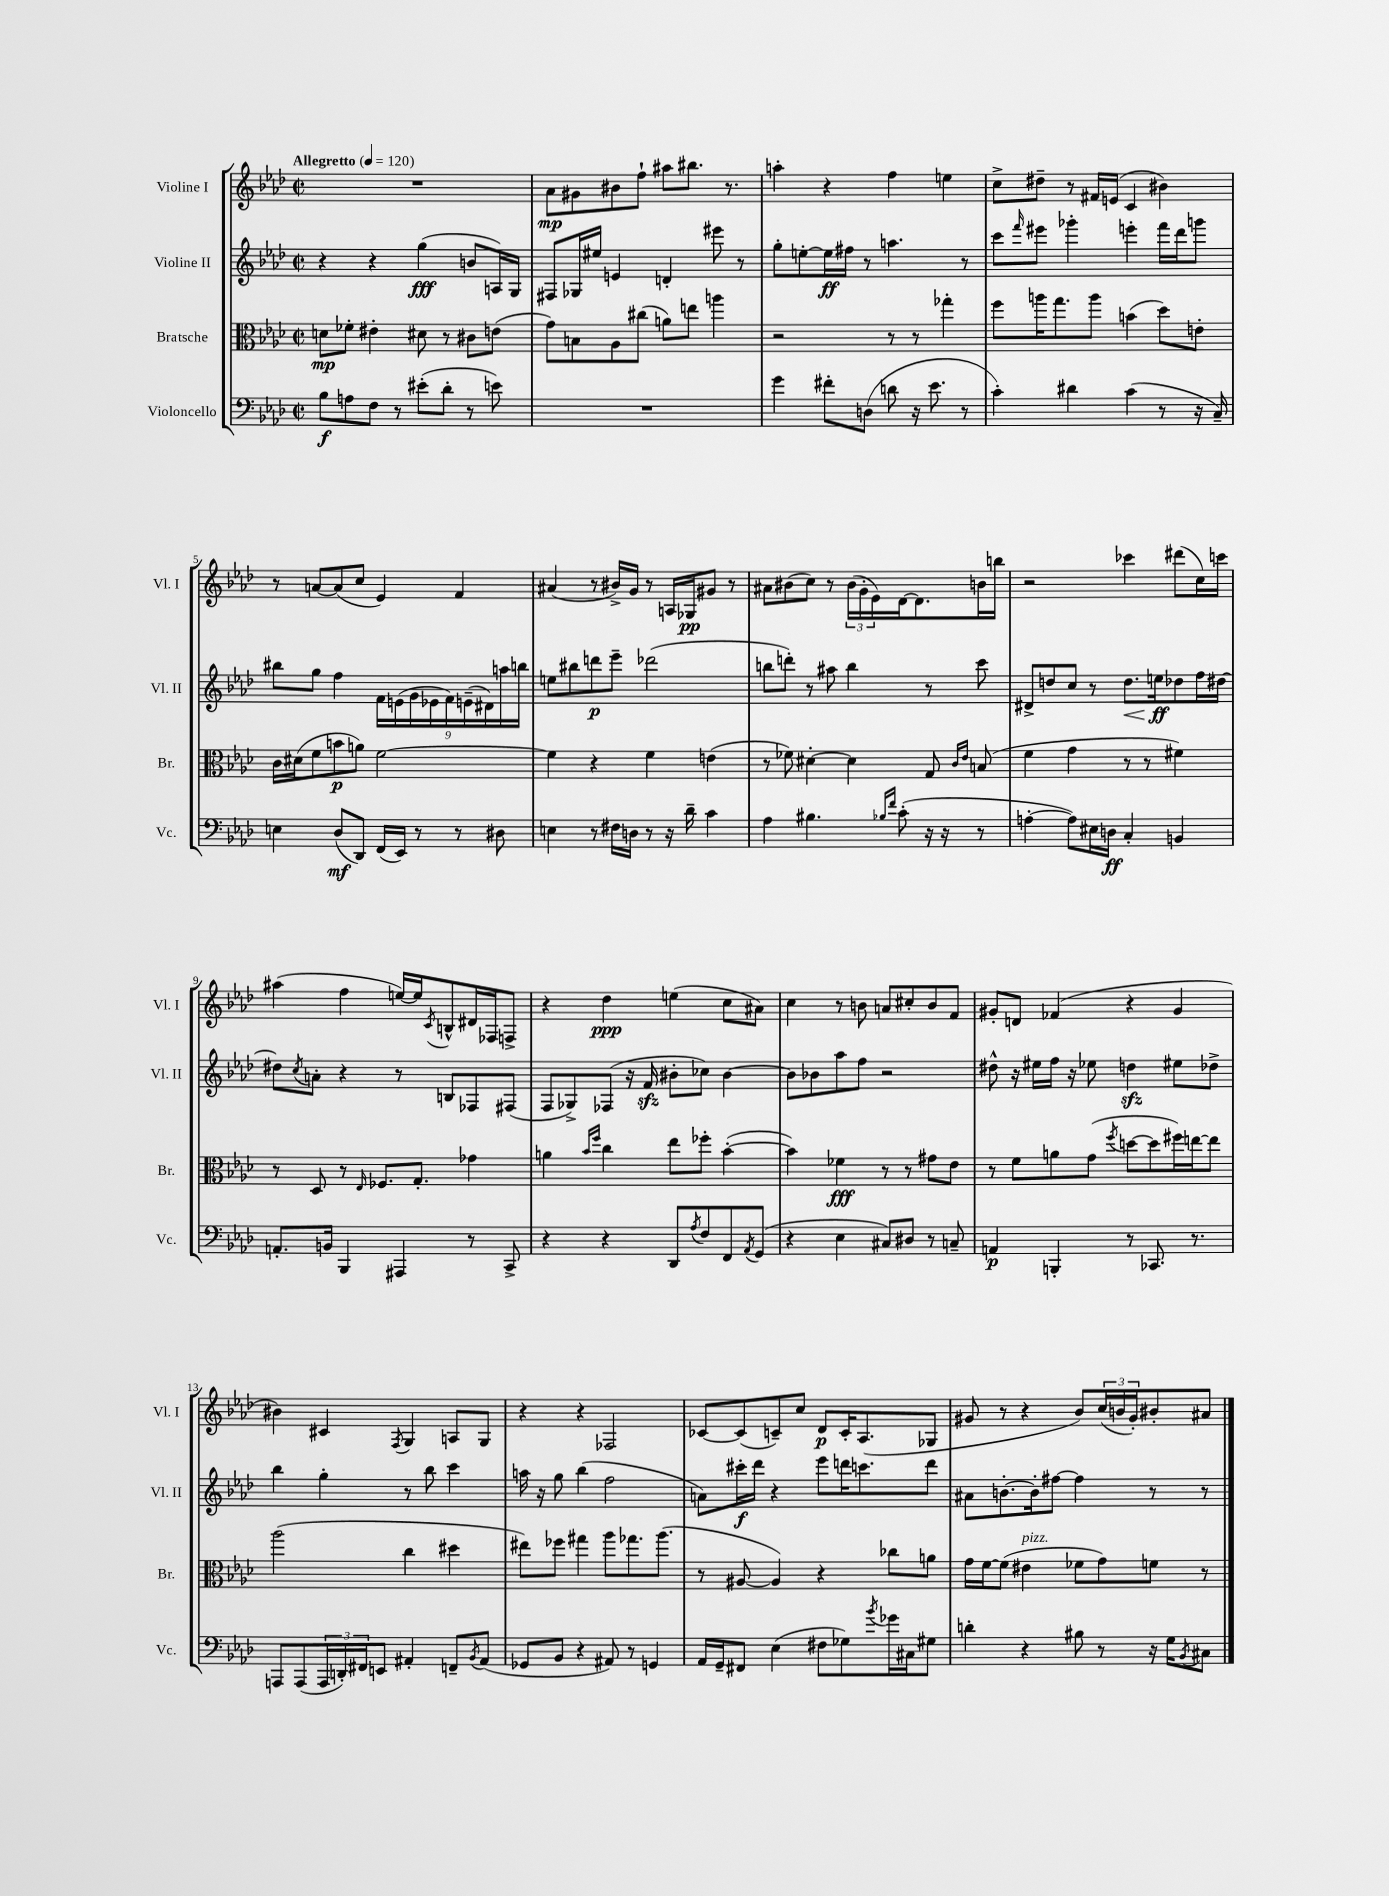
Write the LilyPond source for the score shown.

<<
\new StaffGroup <<
\new Staff = "s0" \with { instrumentName = "Violine I" shortInstrumentName = "Vl. I" } {
    \clef treble \key aes \major \defaultTimeSignature \time 2/2 \tempo "Allegretto" 4 = 120
    R1 |
    aes'8\mp gis'8 bis'8 f''8-! ais''8 bis''8. r8. |
    a''4-. r4 f''4 e''4 |
    c''8-> dis''8-- r8 fis'16 e'16( c'4 bis'4) |
    r8 a'8~ a'8( c''8 ees'4) f'4 |
    ais'4( r8 bis'16->) g'16 r8 a16 ges16\pp gis'8 r8 |
    ais'8 bis'8( c''8) r8 \tuplet 3/2 { bis'16( g'16-. ees'16) } des'16~ des'8. b'16 b''16 |
    r2 ces'''4 dis'''8( c''16) c'''16 |
    ais''4( f''4 e''16~) e''16 \acciaccatura { c'8 } b8-^ dis'16 fes16 f8-> |
    r4 des''4\ppp e''4( c''8 ais'8) |
    c''4 r8 b'8 a'8 cis''8-. b'8 f'8 |
    gis'8-. d'8 fes'4( r4 gis'4 |
    bis'4) cis'4 \acciaccatura { f8 } g4 a8 g8 |
    r4 r4 fes2 |
    ces'8~ ces'8( c'8--) c''8 des'8\p c'16-. aes8.( ges8 |
    gis'8 r8 r4 bes'8) \tuplet 3/2 { c''16( b'16 gis'16-.) } bis'8-. ais'8 \bar "|." |
}
\new Staff = "s1" \with { instrumentName = "Violine II" shortInstrumentName = "Vl. II" } {
    \clef treble \key aes \major \defaultTimeSignature \time 2/2
    r4 r4 g''4\fff( b'8 a16) g16 |
    fis8 ges16 eis''16 e'4 d'4-. eis'''8 r8 |
    g''8-. e''8~-. e''16\ff fis''16 r8 a''4. r8 |
    c'''8 \grace { f'''16 } eis'''8 ges'''4-. e'''4-. f'''16 des'''16 g'''8 |
    bis''8 g''8 f''4 \tuplet 9/8 { f'16 e'16( g'16 ees'16 f'16) e'16--( dis'16) a''16 b''16 } |
    e''8 bis''8 d'''8\p ees'''8-- des'''2( |
    b''8 d'''8-.) r8 ais''8 b''4 r8 c'''8 |
    dis'8-> d''8 c''8 r8 d''8.\< e''16\ff\! des''8 f''16 dis''16~ |
    dis''8 \acciaccatura { c''8 } a'8-. r4 r8 b8 fes8 fis8( |
    f8 ges8->) fes8( r16 f'16\sfz bis'8-. ces''8) bis'4~ |
    bis'8 bes'8 aes''8 f''8 r2 |
    dis''8-^ r16 eis''16 f''16 r16 ees''8 d''4\sfz eis''8 des''8-> |
    bes''4 g''4-. r8 bes''8 c'''4 |
    a''16 r16 g''8 bes''4( f''2 |
    a'8) cis'''16-.\f des'''16 r4 ees'''8 d'''16 c'''8. d'''8 |
    ais'8 b'8.~-. b'16-. fis''8~ fis''4 r8 r8 \bar "|." |
}
\new Staff = "s2" \with { instrumentName = "Bratsche" shortInstrumentName = "Br." } {
    \clef alto \key aes \major \defaultTimeSignature \time 2/2
    d'8\mp fes'8-. eis'4-. dis'8 r8 cis'8 e'8( |
    g'8) b8 aes8 cis''8( a'8) e''8 a''4 |
    r2 r8 r8 ges''4-. |
    f''8 a''16 g''8. a''8 b'4( des''8) e'8-. |
    c'16 dis'16( f'8 b'8\p a'8) f'2~ |
    f'4 r4 f'4 e'4( |
    r8 fes'8) dis'4~-. dis'4 g8 \grace { c'16 ees'16 } b8( |
    f'4 g'4 r8 r8 fis'4) |
    r8 des8 r8 \grace { ees16 } fes8. g8.-. ges'4 |
    a'4 \grace { bes'16 f''16 } c''4 ees''8 fes''8-. bes'4~-.( |
    bes'4) fes'4\fff r8 r8 gis'8 ees'8 |
    r8 f'8 a'8 g'8( \acciaccatura { f''8 } d''8~ d''8 fis''16) e''16~ e''8 |
    aes''2( c''4 dis''4 |
    eis''8) fes''8 gis''4 aes''8 ges''8. aes''8.( |
    r8 ais8~ ais4) r4 ces''8 a'8 |
    g'16 f'16~ f'8( eis'4^\markup { \italic "pizz." } fes'8 g'8) f'8 r8 \bar "|." |
}
\new Staff = "s3" \with { instrumentName = "Violoncello" shortInstrumentName = "Vc." } {
    \clef bass \key aes \major \defaultTimeSignature \time 2/2
    bes8\f a8 f8 r8 eis'8-.( des'8-. r8 e'8) |
    R1 |
    g'4 fis'8-. d8( d'8 r16 ees'8. r8 |
    c'4-.) dis'4 c'4( r8 r16 c16--) |
    e4 des8\mf( des,8) f,16( ees,16) r8 r8 dis8 |
    e4 r8 fis16 d16 r8 r16 des'16-- c'4 |
    aes4 bis4. \grace { bes16 f'16 } c'8-.( r16 r16 r8 |
    a4~-. a8) eis16 d16\ff c4-. b,4 |
    a,8.-. b,16 bes,,4 ais,,4 r8 c,8-> |
    r4 r4 des,8 \acciaccatura { aes8 } f8 f,8 \acciaccatura { aes,8 } g,8( |
    r4 ees4 cis8) dis8 r8 c8-- |
    a,4\p b,,4-. r8 ces,8. r8. |
    a,,8 a,,8( \tuplet 3/2 { a,,16 d,16-.) fis,16 } e,8 ais,4-. f,8-- \acciaccatura { bes,8 } ais,8( |
    ges,8 bes,8 r4 ais,8) r8 g,4 |
    aes,16 g,16-- fis,8 ees4( fis8 ges8) \acciaccatura { bes'8 } ges'16 cis16 gis8 |
    d'4-. r4 bis8 r8 r16 g16 \acciaccatura { bes,8 } cis8 \bar "|." |
}
>>
>>
